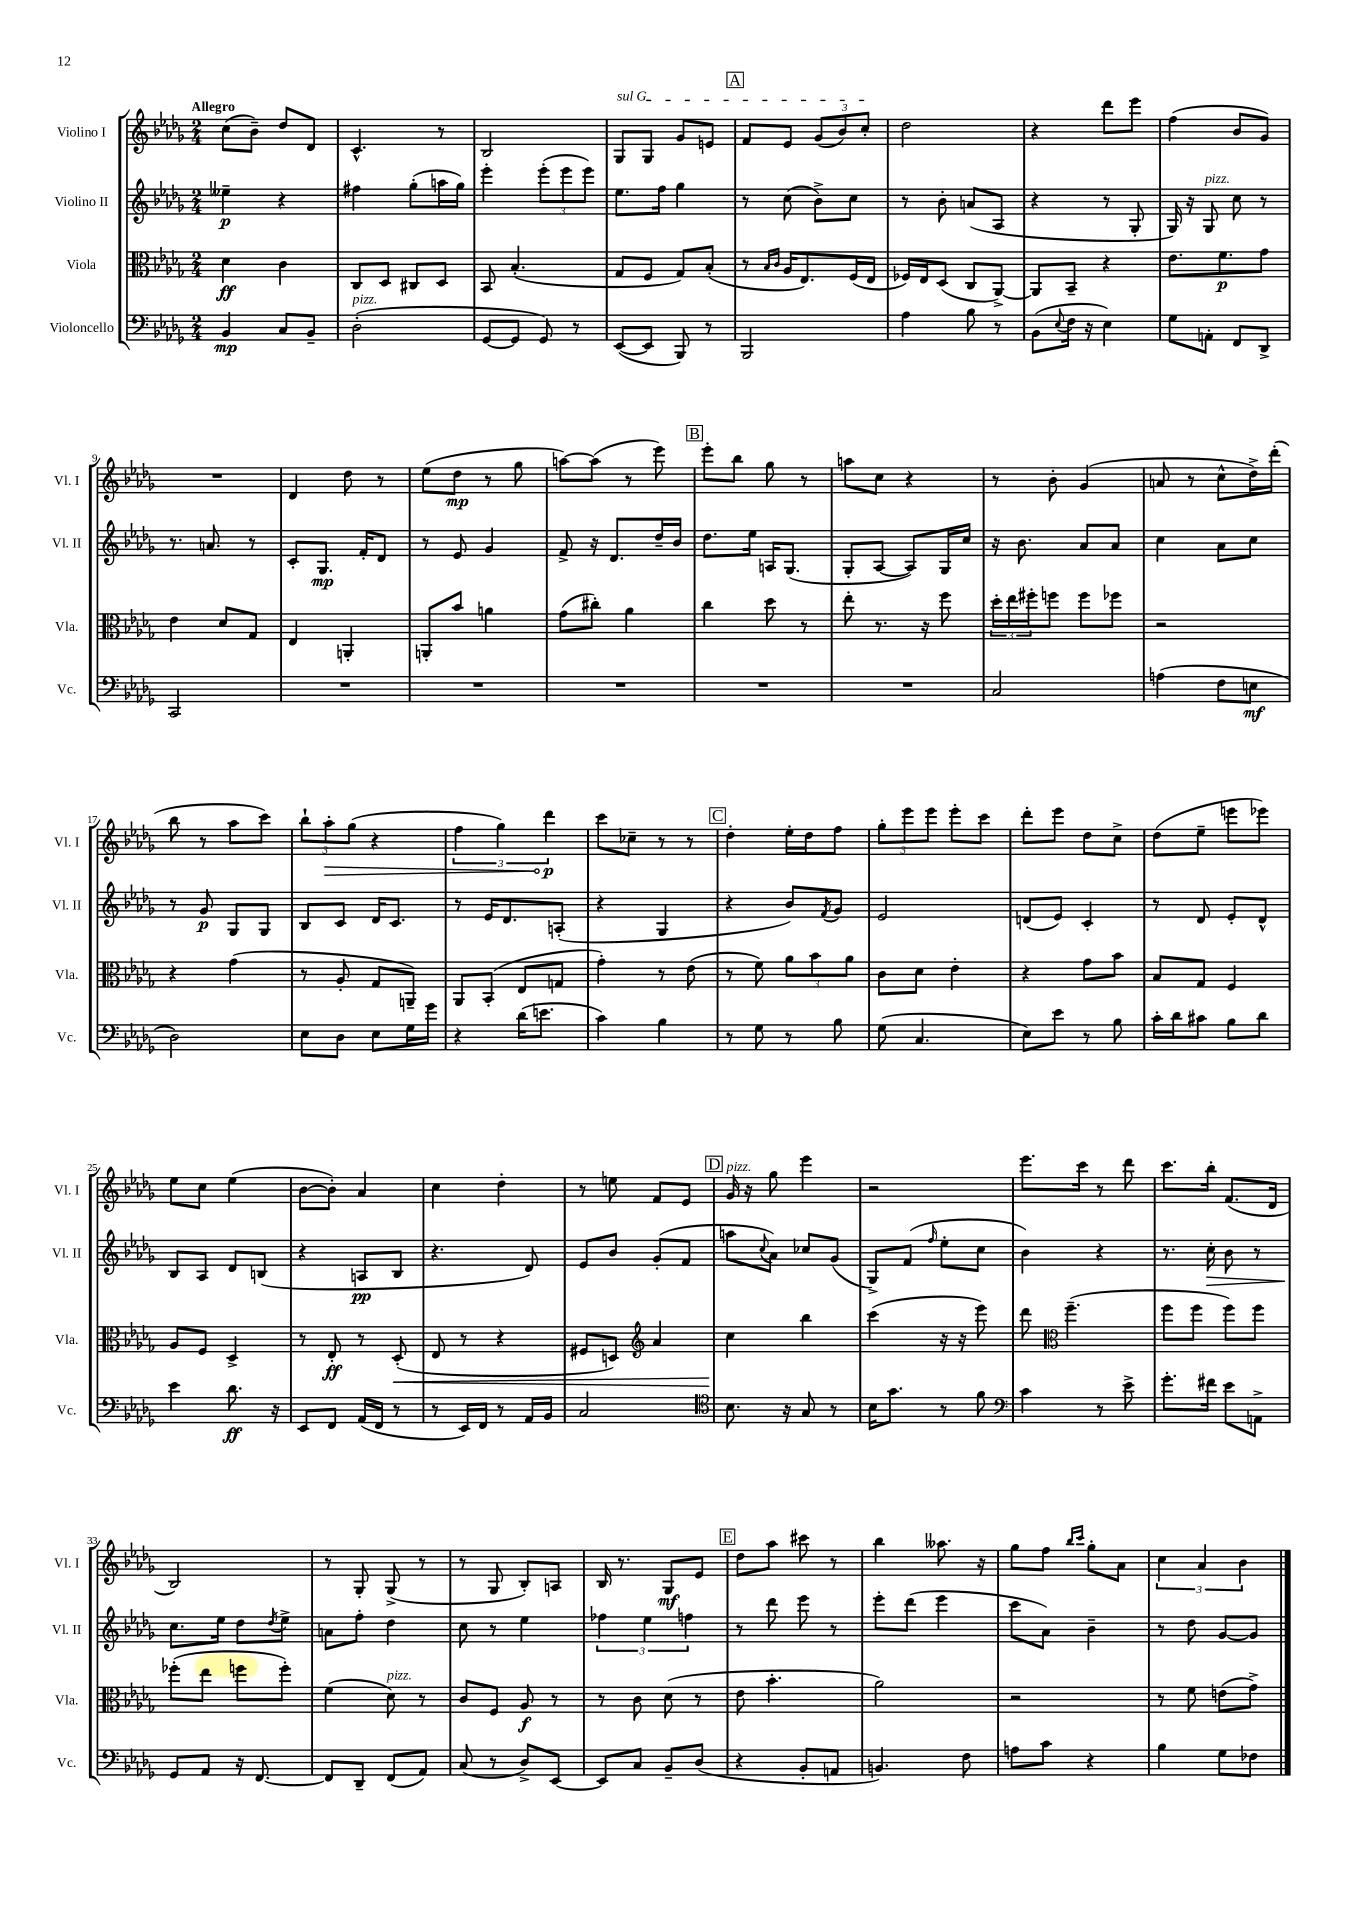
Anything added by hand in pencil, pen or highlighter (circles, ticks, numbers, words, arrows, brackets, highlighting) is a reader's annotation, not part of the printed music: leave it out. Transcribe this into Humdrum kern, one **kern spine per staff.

**kern	**dynam	**kern	**dynam	**kern	**dynam	**kern	**dynam
*part4	*part4	*part3	*part3	*part2	*part2	*part1	*part1
*staff4	*staff4	*staff3	*staff3	*staff2	*staff2	*staff1	*staff1
*I"Violoncello	*	*I"Viola	*	*I"Violino II	*	*I"Violino I	*
*I'Vc.	*	*I'Vla.	*	*I'Vl. II	*	*I'Vl. I	*
*clefF4	*	*clefC3	*	*clefG2	*	*clefG2	*
*k[b-e-a-d-g-]	*	*k[b-e-a-d-g-]	*	*k[b-e-a-d-g-]	*	*k[b-e-a-d-g-]	*
*M2/4	*	*M2/4	*	*M2/4	*	*M2/4	*
=1	=1	=1	=1	=1	=1	=1	=1
!	!	!	!	!	!	!LO:TX:a:B:t=Allegro	!
4BB-/	mp	4d-\	ff	4ee--X~\	p	(8cc\L	.
.	.	.	.	.	.	8b-~\J)	.
8C/L	.	4c\	.	4r	.	8dd-/L	.
8BB-~/J	.	.	.	.	.	8d-/J	.
=2	=2	=2	=2	=2	=2	=2	=2
!LO:TX:a:i:t=pizz.	!	!	!	!	!	!	!
(2D-'\	.	8C/L	.	4ff#X\	.	4.c^^/	.
.	.	8D-/J	.	.	.	.	.
.	.	8C#X/L	.	(8gg-'\L	.	.	.
.	.	8D-/J	.	16aan\L	.	8r	.
.	.	.	.	16gg-\JJ)	.	.	.
=3	=3	=3	=3	=3	=3	=3	=3
[8GG-/L	.	8BB-/	.	4eee-'\	.	2B-/	.
8GG-/J]	.	(4.B-'/	.	.	.	.	.
8GG-/)	.	.	.	(12eee-'\L	.	.	.
.	.	.	.	12eee-\	.	.	.
8r	.	.	.	.	.	.	.
.	.	.	.	12eee-\J)	.	.	.
=4	=4	=4	=4	=4	=4	=4	=4
!	!	!	!	!	!	!LO:TX:a:i:t=sul G	!
([8EE-/L	.	8G-/L	.	8.ee-\L	.	8G-/L	.
8EE-/J]	.	8F/J	.	.	.	8G-/J	.
.	.	.	.	16ff\Jk	.	.	.
8BBB-/)	.	8G-/L)	.	4gg-\	.	8g-/L	.
8r	.	(8B-'/J	.	.	.	8en/J	.
!!LO:REH:place=s1:t=A
=5	=5	=5	=5	=5	=5	=5	=5
2BBB-/	.	8r	.	8r	.	8f/L	.
.	.	16qqB-/LL	.	.	.	.	.
.	.	16qqc/JJ	.	.	.	.	.
.	.	16A-/KL	.	(8cc\	.	8e-/J	.
.	.	8.E-/)	.	.	.	.	.
.	.	.	.	8b-^\L)	.	(12g-/L	.
.	.	.	.	.	.	12b-/)	.
.	.	(16F/L	.	8cc\J	.	.	.
.	.	.	.	.	.	12cc'/J	.
.	.	16E-/JJ	.	.	.	.	.
=6	=6	=6	=6	=6	=6	=6	=6
4A-\	.	16F-X/LL)	.	8r	.	2dd-\	.
.	.	16E-/J	.	.	.	.	.
.	.	(8D-/J	.	8b-'\	.	.	.
8B-\	.	8C/L	.	(8an/L	.	.	.
8r	.	[8AA-^/J)	.	8A-/J	.	.	.
=7	=7	=7	=7	=7	=7	=7	=7
(8BB-\L	.	8AA-/L]	.	4r	.	4r	.
8qqE-/	.	.	.	.	.	.	.
16F\Jk	.	8BB-~/J	.	.	.	.	.
16r	.	.	.	.	.	.	.
4E-\)	.	4r	.	8r	.	8ddd-\L	.
.	.	.	.	8G-'/	.	8eee-\J	.
=8	=8	=8	=8	=8	=8	=8	=8
8G-\L	.	8.e-\L	.	16G-/)	.	(4ff\	.
.	.	.	.	16r	.	.	.
!	!	!	!	!LO:TX:a:i:t=pizz.	!	!	!
8AAn'\J	.	.	.	8G-/	.	.	.
.	.	8.f\	p	.	.	.	.
8FF/L	.	.	.	8cc\	.	8b-/L	.
8DD-^/J	.	8g-\J	.	8r	.	8g-/J)	.
!!LO:LB:g=z
=9	=9	=9	=9	=9	=9	=9	=9
2CC/	.	4e-\	.	8.r	.	2r	.
.	.	.	.	8.an/	.	.	.
.	.	8d-/L	.	.	.	.	.
.	.	8G-/J	.	8r	.	.	.
=10	=10	=10	=10	=10	=10	=10	=10
2r	.	4E-/	.	8c'/L	.	4d-/	.
.	.	.	.	8.G-/J	mp	.	.
.	.	4AAn'/	.	.	.	8dd-\	.
.	.	.	.	16f'/KL	.	.	.
.	.	.	.	8d-/J	.	8r	.
=11	=11	=11	=11	=11	=11	=11	=11
2r	.	8AAn'/L	.	8r	.	(8ee-\L	.
.	.	8b-/J	.	8e-/	.	8dd-\J	mp
.	.	4an\	.	4g-/	.	8r	.
.	.	.	.	.	.	8gg-\	.
=12	=12	=12	=12	=12	=12	=12	=12
2r	.	(8g-\L	.	8f^/	.	[8aan\L)	.
.	.	8cc#X'\J)	.	16r	.	(8aa\J]	.
.	.	.	.	8.d-/L	.	.	.
.	.	4a-\	.	.	.	8r	.
.	.	.	.	16dd-~/L	.	8eee-\)	.
.	.	.	.	16b-/JJ	.	.	.
!!LO:REH:place=s1:t=B
=13	=13	=13	=13	=13	=13	=13	=13
2r	.	4cc\	.	8.dd-\L	.	8eee-'\L	.
.	.	.	.	.	.	8bb-\J	.
.	.	.	.	16ee-\Jk	.	.	.
.	.	8dd-\	.	16An/KL	.	8gg-\	.
.	.	.	.	(8.G-/J	.	.	.
.	.	8r	.	.	.	8r	.
=14	=14	=14	=14	=14	=14	=14	=14
2r	.	8ee-'\	.	8G-'/L	.	8aan\L	.
.	.	8.r	.	[8A-/J	.	8cc\J	.
.	.	.	.	8A-/L])	.	4r	.
.	.	16r	.	.	.	.	.
.	.	8ff\	.	16G-/L	.	.	.
.	.	.	.	16cc/JJ	.	.	.
=15	=15	=15	=15	=15	=15	=15	=15
2C/	.	24dd-'\LL	.	16r	.	8r	.
.	.	24ee-\	.	.	.	.	.
.	.	.	.	8.b-\	.	.	.
.	.	24ff#X'\J	.	.	.	.	.
.	.	8ffn\J	.	.	.	8b-'\	.
.	.	8ff\L	.	8a-/L	.	(4g-/	.
.	.	8ff-X\J	.	8a-/J	.	.	.
=16	=16	=16	=16	=16	=16	=16	=16
(4An\	.	2r	.	4cc\	.	8an/	.
.	.	.	.	.	.	8r	.
8F\L	.	.	.	8a-\L	.	8cc^^\L	.
8En\J	mf	.	.	8cc\J	.	16dd-^\L)	.
.	.	.	.	.	.	(16ddd-'\JJ	.
!!LO:LB:g=z
=17	=17	=17	=17	=17	=17	=17	=17
2D-\)	.	4r	.	8r	.	8bb-\	.
.	.	.	.	8g-/	p	8r	.
.	.	(4g-\	.	8G-/L	.	8aa-\L	.
.	.	.	.	8G-/J	.	8ccc\J)	.
=18	=18	=18	=18	=18	=18	=18	=18
8E-\L	.	8r	.	8B-/L	.	12bb-`\L	.
!	!	!	!	!	!	!	!LO:HP:b
.	.	.	.	.	.	12aa-'\	>
8D-\J	.	8A-'/	.	8c/J	.	.	.
.	.	.	.	.	.	(12gg-\J	.
8E-\L	.	8G-/L	.	16d-/KL	.	4r	.
.	.	.	.	8.c/J	.	.	.
16G-\L	.	8AAn~/J)	.	.	.	.	.
16g-\JJ	.	.	.	.	.	.	.
=19	=19	=19	=19	=19	=19	=19	=19
4r	.	8AA-/L	.	8r	.	6ff\	.
.	.	(8BB-'/J	.	16e-/KL	.	.	.
.	.	.	.	.	.	6gg-\)	.
.	.	.	.	8.d-/	.	.	.
(16d-\KL	.	8E-/L	.	.	.	.	.
8.en\J	.	.	.	.	.	.	.
.	.	.	.	.	.	6ddd-\	p
.	.	8Gn/J	.	(8An'/J	.	.	.
.	.	.	.	.	.	.	]
=20	=20	=20	=20	=20	=20	=20	=20
4c\)	.	4g-'\)	.	4r	.	8ccc\L	.
.	.	.	.	.	.	8cc-X~\J	.
4B-\	.	8r	.	4G-/	.	8r	.
.	.	(8e-\	.	.	.	8r	.
!!LO:REH:place=s1:t=C
=21	=21	=21	=21	=21	=21	=21	=21
8r	.	8r	.	4r	.	4dd-'\	.
8G-\	.	8f\)	.	.	.	.	.
8r	.	12a-\L	.	8b-/L)	.	16ee-'\LL	.
.	.	.	.	.	.	16dd-\J	.
.	.	12b-\	.	.	.	.	.
.	.	.	.	8qf/	.	.	.
8B-\	.	.	.	8g-/J	.	8ff\J	.
.	.	12a-\J	.	.	.	.	.
=22	=22	=22	=22	=22	=22	=22	=22
(8G-\	.	8c\L	.	2e-/	.	12gg-'\L	.
.	.	.	.	.	.	12eee-\	.
4.C/	.	8d-\J	.	.	.	.	.
.	.	.	.	.	.	12eee-\J	.
.	.	4e-'\	.	.	.	8eee-'\L	.
.	.	.	.	.	.	8ccc\J	.
=23	=23	=23	=23	=23	=23	=23	=23
8E-\L)	.	4r	.	(8dn/L	.	8ddd-'\L	.
8e-\J	.	.	.	8e-/J)	.	8eee-\J	.
8r	.	8g-\L	.	4c'/	.	8dd-\L	.
8B-\	.	8b-\J	.	.	.	8cc^\J	.
=24	=24	=24	=24	=24	=24	=24	=24
16c'\LL	.	8B-/L	.	8r	.	(8dd-\L	.
16d-\J	.	.	.	.	.	.	.
8c#X\J	.	8G-/J	.	8d-/	.	8ee-~\J	.
8B-\L	.	4F/	.	8e-'/L	.	8eeen\L	.
8d-\J	.	.	.	8d-^^/J	.	8eee-X\J)	.
!!LO:LB:g=z
=25	=25	=25	=25	=25	=25	=25	=25
4e-\	.	8A-/L	.	8B-/L	.	8ee-\L	.
.	.	8F/J	.	8A-/J	.	8cc\J	.
8.d-\	ff	4D-^/	.	8d-/L	.	(4ee-\	.
.	.	.	.	(8Bn/J	.	.	.
16r	.	.	.	.	.	.	.
=26	=26	=26	=26	=26	=26	=26	=26
8EE-/L	.	8r	.	4r	.	[8b-\L	.
8FF/J	.	8E-'/	ff	.	.	8b-'\J])	.
(16AA-/LL	.	8r	.	8An/L	pp	4a-/	.
16FF/JJ	.	.	.	.	.	.	.
!	!	!	!LO:HP:b	!	!	!	!
8r	.	(8D-'/	<	8B-/J	.	.	.
=27	=27	=27	=27	=27	=27	=27	=27
8r	.	8E-/	.	4.r	.	4cc\	.
16EE-/LL)	.	8r	.	.	.	.	.
16FF/JJ	.	.	.	.	.	.	.
8r	.	4r	.	.	.	4dd-'\	.
16AA-/LL	.	.	.	8d-/)	.	.	.
16BB-/JJ	.	.	.	.	.	.	.
=28	=28	=28	=28	=28	=28	=28	=28
2C/	.	8F#X/L	.	8e-/L	.	8r	.
.	.	8Dn/J)	.	8b-/J	.	8een\	.
*	*	*clefG2	*	*	*	*	*
.	.	4a-/	.	(8g-'/L	.	8f/L	.
.	.	.	.	8f/J	.	8e-/J	.
!!LO:REH:place=s1:t=D
=29	=29	=29	=29	=29	=29	=29	=29
*clefC4	*	*	*	*	*	*	*
!	!	!	!	!	!	!LO:TX:a:i:t=pizz.	!
8.B-\	.	4cc\	.	8aan\L	.	16g-/	.
.	.	.	.	.	.	16r	.
.	.	.	.	8qqcc/	.	.	.
.	.	.	.	8a-\J)	.	8gg-\	.
16r	.	.	.	.	.	.	.
8G-/	.	4bb-\	[	8cc-X/L	.	4eee-\	.
8r	.	.	.	(8g-/J	.	.	.
=30	=30	=30	=30	=30	=30	=30	=30
16B-\KL	.	(4ccc\	.	8G-^/L)	.	2r	.
8.g-\J	.	.	.	.	.	.	.
.	.	.	.	(8f/J	.	.	.
.	.	.	.	16qqff/	.	.	.
8r	.	16r	.	8ee-'\L	.	.	.
.	.	16r	.	.	.	.	.
8f\	.	8eee-\)	.	8cc\J	.	.	.
=31	=31	=31	=31	=31	=31	=31	=31
*clefF4	*	*	*	*	*	*	*
4c\	.	8ddd-\	.	4b-\)	.	8.eee-\L	.
*	*	*clefC3	*	*	*	*	*
.	.	(4.ff~\	.	.	.	.	.
.	.	.	.	.	.	16ccc\Jk	.
8r	.	.	.	4r	.	8r	.
8e-^\	.	.	.	.	.	8ddd-\	.
=32	=32	=32	=32	=32	=32	=32	=32
8.g-'\L	.	8ff\L	.	8.r	.	8.ccc\L	.
.	.	8ff\J	.	.	.	.	.
!	!	!	!	!	!LO:HP:b	!	!
16f#X\Jk	.	.	.	16cc'\	>	16bb-'\Jk	.
8e-\L	.	8ff\L)	.	8b-\	.	(8.f/L	.
8AAn^\J	.	8ff\J	.	8r	.	.	.
.	.	.	.	.	.	16d-/Jk	.
!!LO:LB:g=z
=33	=33	=33	=33	=33	=33	=33	=33
8GG-/L	.	(8ff-X'\L	.	8.cc\L	.	2B-/)	.
8AA-/J	.	8ee-\J	.	.	.	.	.
.	.	.	.	16ee-\Jk	]	.	.
16r	.	8ffn\L	.	8dd-\L	.	.	.
[8.FF/	.	.	.	.	.	.	.
.	.	.	.	8qdd-/	.	.	.
.	.	8ff'\J)	.	8ee-^\J	.	.	.
=34	=34	=34	=34	=34	=34	=34	=34
8FF/L]	.	(4f\	.	8an\L	.	8r	.
8DD-~/J	.	.	.	8ff'\J	.	8G-'/	.
!	!	!LO:TX:a:i:t=pizz.	!	!	!	!	!
(8FF/L	.	8d-\)	.	4dd-\	.	(8G-^/	.
8AA-/J)	.	8r	.	.	.	8r	.
=35	=35	=35	=35	=35	=35	=35	=35
(8C/	.	8c/L	.	8cc\	.	8r	.
8r	.	8F/J	.	8r	.	8G-/	.
8D-^/L)	.	8A-/	f	4ee-\	.	8B-'/L)	.
[8EE-/J	.	8r	.	.	.	8An/J	.
=36	=36	=36	=36	=36	=36	=36	=36
8EE-/L]	.	8r	.	6ff-X\	.	16B-/	.
.	.	.	.	.	.	8.r	.
8C/J	.	8c\	.	.	.	.	.
.	.	.	.	6ee-\	.	.	.
8BB-~/L	.	(8d-\	.	.	.	8G-/L	mf
.	.	.	.	6ffn\	.	.	.
(8D-/J	.	8r	.	.	.	8e-/J	.
!!LO:REH:place=s1:t=E
=37	=37	=37	=37	=37	=37	=37	=37
4r	.	8e-\	.	8r	.	8dd-\L	.
.	.	4.b-'\	.	8ddd-\	.	8aa-\J	.
8BB-'/L	.	.	.	8eee-\	.	8ccc#X\	.
8AAn/J	.	.	.	8r	.	8r	.
=38	=38	=38	=38	=38	=38	=38	=38
4.BBn/)	.	2a-\)	.	8eee-'\L	.	4bb-\	.
.	.	.	.	(8ddd-\J	.	.	.
.	.	.	.	4eee-\	.	8.aa--X\	.
8F\	.	.	.	.	.	.	.
.	.	.	.	.	.	16r	.
=39	=39	=39	=39	=39	=39	=39	=39
8An\L	.	2r	.	8ccc\L	.	8gg-\L	.
8c\J	.	.	.	8a-\J)	.	8ff\J	.
.	.	.	.	.	.	16qqbb-/LL	.
.	.	.	.	.	.	16qqccc/JJ	.
4r	.	.	.	4b-~\	.	8gg-'\L	.
.	.	.	.	.	.	8a-\J	.
=40	=40	=40	=40	=40	=40	=40	=40
4B-\	.	8r	.	8r	.	6cc\	.
.	.	8f\	.	8dd-\	.	.	.
.	.	.	.	.	.	6a-/	.
8G-\L	.	(8en\L	.	[8g-/L	.	.	.
.	.	.	.	.	.	6b-\	.
8F-X\J	.	8g-^\J)	.	8g-/J]	.	.	.
==	==	==	==	==	==	==	==
*-	*-	*-	*-	*-	*-	*-	*-
